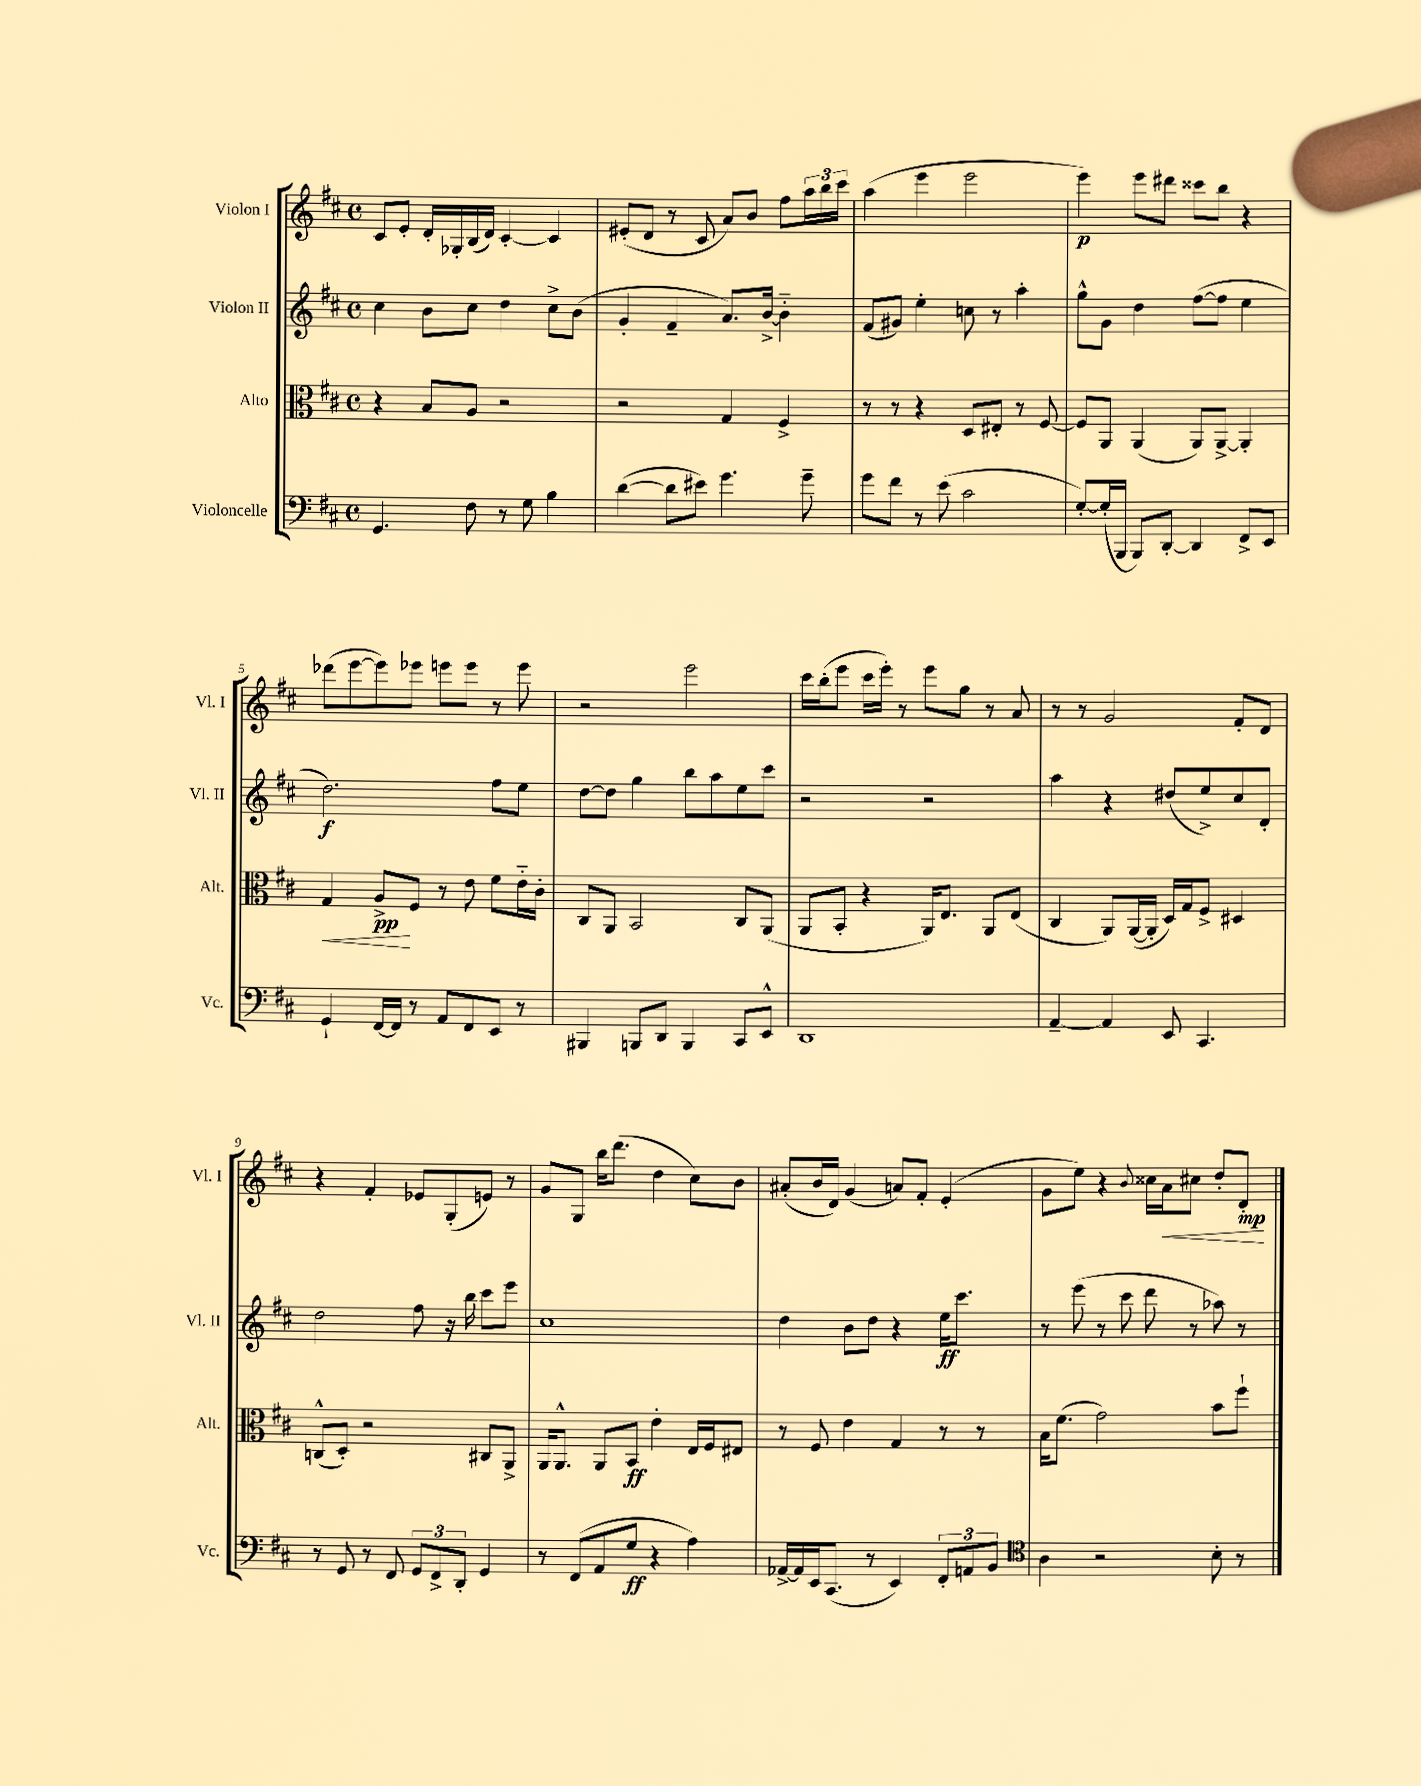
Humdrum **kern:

**kern	**kern	**kern	**kern
*staff4	*staff3	*staff2	*staff1
*clefF4	*clefC3	*clefG2	*clefG2
*k[f#c#]	*k[f#c#]	*k[f#c#]	*k[f#c#]
*M4/4	*M4/4	*M4/4	*M4/4
*met(c)	*met(c)	*met(c)	*met(c)
4.GG/	4r	4cc#\	8c#/L
.	.	.	8e'/J
.	8B/L	8b\L	16d'/LL
.	.	.	16G-'/
8F#\	8A/J	8cc#\J	(16B/
.	.	.	16d/JJ)
8r	2r	4dd\	[4c#'/
8G\	.	.	.
4B\	.	8cc#^\L	4c#/]
.	.	(8b\J	.
=	=	=	=
([4d\	2r	4g'/	(8e#'/L
.	.	.	8d/J
8d\]L	.	4f#~/	8r
8e#\J)	.	.	8c#/
4.g\	4G/	8.a/L)	8a/L)
.	.	.	8b/J
.	.	[16b^/Jk	.
.	4F#^/	4b'~\]	8ff#\L
8g~\	.	.	24aa\L
.	.	.	24bb\
.	.	.	24ccc#\JJ
=	=	=	=
8g\L	8r	(8f#/L	(4aa\
8f#\J	8r	8g#/J)	.
8r	4r	4ee'\	4eee\
(8e\	.	.	.
2c#\	8D/L	8cc\	2eee\
.	8E#'/J	8r	.
.	8r	4aa'\	.
.	[8F#/	.	.
=	=	=	=
[8G'/L)	8F#/]L	8gg^^\L	4eee\)
(16G'/]L	8AA/J	8g\J	.
16BBB/JJ	.	.	.
8BBB/L)	(4AA/	4dd\	8eee\L
[8DD'/J	.	.	8ddd#\J
4DD/]	8AA/L)	([8ff#\L	8ccc##\L
.	[8AA^/J	8ff#\]J	8bb\J
8FF#^/L	4AA'/]	4ee\	4r
8EE/J	.	.	.
=	=	=	=
4GG`/	4G/	2.dd\)	(8ddd-\L
.	.	.	[8eee\
[16FF#/LL	8A^/L	.	8eee\])
16FF#/]JJ	.	.	.
8r	8F#/J	.	8eee-\J
8AA/L	8r	.	8eee\L
8FF#/	8e\	.	8eee\J
8EE/J	8f#\L	8ff#\L	8r
8r	16e'~\L	8ee\J	8eee\
.	16c#'\JJ	.	.
=	=	=	=
4BBB#/	8C#/L	[8dd\L	2r
.	8AA/J	8dd\]J	.
8BBB/L	2BB/	4gg\	.
8DD/J	.	.	.
4BBB/	.	8bb\L	2eee\
.	.	8aa\	.
8CC#/L	8C#/L	8ee\	.
8EE^^/J	(8AA/J	8ccc#\J	.
=	=	=	=
1DD	8AA/L	2r	16ccc#\LL
.	.	.	(16bb'\J
.	8BB'/J	.	8eee\J
.	4r	.	16ccc#\LL
.	.	.	16eee'\JJ)
.	.	.	8r
.	16AA/LK)	2r	8eee\L
.	8.E/J	.	.
.	.	.	8gg\J
.	8AA/L	.	8r
.	(8E/J	.	8a/
=	=	=	=
[4AA~/	4C#/	4aa\	8r
.	.	.	8r
4AA/]	8AA/L)	4r	2g/
.	([16AA/L	.	.
.	16AA'/]JJ	.	.
8EE/	16D/LL)	(8dd#/L	.
.	16G/J	.	.
4.CC#/	8F#^/J	8ee^/)	.
.	4D#/	8cc#/	8f#'/L
.	.	8d'/J	8d/J
=	=	=	=
8r	(8C^^/L	2dd\	4r
8GG/	8D'/J)	.	.
8r	2r	.	4f#'/
8FF#/	.	.	.
12GG/L	.	8ff#\	8e-/L
12FF#^/	.	.	.
.	.	16r	(8G'/
12DD'/J	.	.	.
.	.	16bb\	.
4GG/	8C#/L	8ccc#\L	8e/J)
.	8AA^/J	8eee\J	8r
=	=	=	=
8r	16AA/LK	1cc#	8g/L
.	8.AA^^/J	.	.
(8FF#/L	.	.	8G/J
8AA/	8AA/L	.	16bb\LK
.	.	.	(8.ddd\J
8G/J	8BB/J	.	.
4r	4e'\	.	4dd\
4A\)	16E/LL	.	8cc#\L)
.	16F#/J	.	.
.	8E#/J	.	8b\J
=	=	=	=
[16AA-^/LL	8r	4dd\	(8a#'/L
16AA-/]	.	.	.
16EE/J	8F#/	.	16b/L
(8.CC#/J	.	.	16d/JJ)
.	4e\	8b\L	(4g/
8r	.	8dd\J	.
4EE/)	4G/	4r	8a/L)
.	.	.	8f#'/J
12FF#'/L	8r	16ee\LK	(4e'/
.	.	8.ccc#\J	.
12AA/	.	.	.
.	8r	.	.
12BB/J	.	.	.
=	=	=	=
*clefC4	*	*	*
4A\	16B\LK	8r	8g\L
.	(8.f#\J	.	.
.	.	(8eee\	8ee\J)
2r	2g\)	8r	4r
.	.	8ccc#\	.
.	.	.	8qqb/
.	.	8ddd\	16cc##\LL
.	.	.	16a\J
.	.	8r	8cc#\J
8B'\	8b\L	8aa-\)	8dd'/L
8r	8ff#`\J	8r	8d'/J
==	==	==	==
*-	*-	*-	*-
